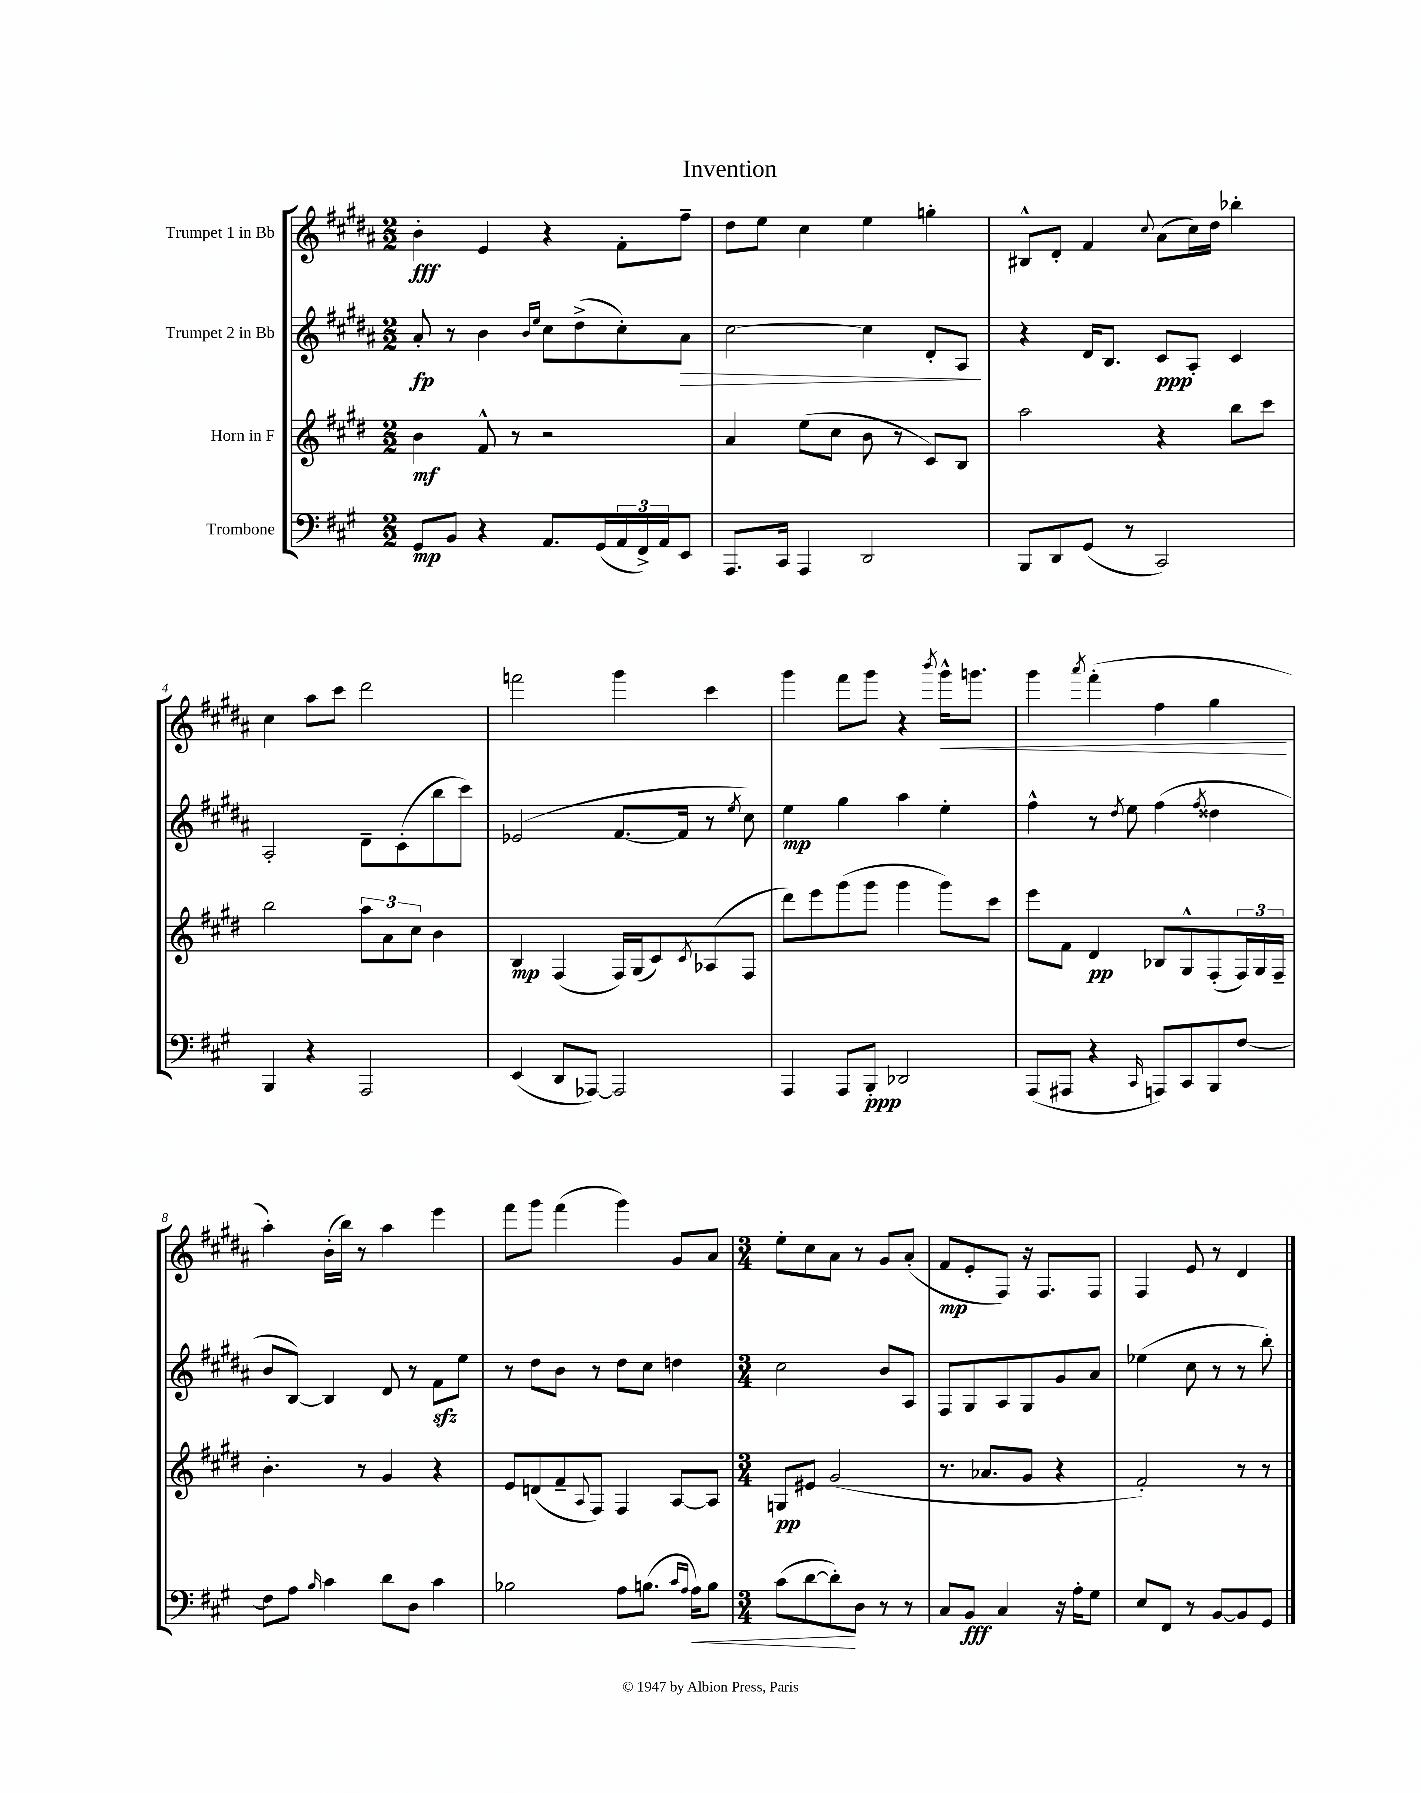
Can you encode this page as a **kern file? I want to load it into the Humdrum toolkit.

**kern	**kern	**kern	**kern
*staff4	*staff3	*staff2	*staff1
*clefF4	*clefG2	*clefG2	*clefG2
*k[f#c#g#]	*k[f#c#g#d#]	*k[f#c#g#d#a#]	*k[f#c#g#d#a#]
*M2/2	*M2/2	*M2/2	*M2/2
8GG#	4b	8a#'	4b'
8BB	.	8r	.
4r	8f#^^	4b	4e
.	8r	.	.
.	.	16qqb	.
.	.	16qqee	.
8.AA	2r	8cc#	4r
.	.	(8dd#^	.
(16GG#	.	.	.
24AA	.	8cc#')	8f#'
24FF#^)	.	.	.
24AA	.	.	.
8EE	.	8a#	8ff#~
=	=	=	=
8.AAA	4a	[2cc#	8dd#
.	.	.	8ee
16CC#	.	.	.
4AAA	(8ee	.	4cc#
.	8cc#	.	.
2DD	8b	4cc#]	4ee
.	8r	.	.
.	8c#)	8d#'	4gg'
.	8B	8A#	.
=	=	=	=
8BBB	2aa	4r	8B#^^
8DD	.	.	8d#'
(8GG#	.	16d#	4f#
.	.	8.B	.
8r	.	.	.
.	.	.	8qqcc#
2CC#)	4r	8c#	(8a#
.	.	8A#'	16cc#)
.	.	.	16dd#
.	8bb	4c#	4bb-'
.	8ccc#	.	.
=	=	=	=
4BBB	2bb	2A#'	4cc#
4r	.	.	8aa#
.	.	.	8ccc#
2AAA	12aa	8d#~	2ddd#
.	12a	.	.
.	.	(8c#'	.
.	12cc#	.	.
.	4b	8bb	.
.	.	8ccc#)	.
=	=	=	=
(4EE	4B	(2e-	2fff
8DD	(4F#	.	.
[8AAA-)	.	.	.
2AAA-]	16F#)	[8.f#	4ggg#
.	(16G#	.	.
.	8c#)	.	.
.	.	16f#]	.
.	8qc#	.	.
.	(8A-	8r	4ccc#
.	.	8qee	.
.	8F#	8cc#)	.
=	=	=	=
4AAA	8ddd#)	4ee	4ggg#
.	8eee	.	.
8AAA	(8ggg#	4gg#	8fff#
8BBB'	8ggg#	.	8ggg#
2DD-	4ggg#	4aa#	4r
.	.	.	8qbbb
.	8ggg#)	4ee'	16ggg#^^
.	.	.	8.ggg
.	8ccc#	.	.
=	=	=	=
(8AAA	8eee	4ff#^^	4ggg#
8AAA#	8f#	.	.
.	.	.	8qaaa#
4r	4d#	8r	(4fff#'
.	.	8qdd#	.
.	.	8ee	.
16qqCC#	.	.	.
8AAA)	8B-	(4ff#	4ff#
8CC#	8G#^^	.	.
.	.	8qff#	.
8BBB	(8F#'	4dd##	4gg#
[8F#	24F#)	.	.
.	24G#	.	.
.	24F#~	.	.
=	=	=	=
8F#]	4.b'	8b	4aa#')
8A	.	[8B)	.
16qqB	.	.	.
4c#	.	4B]	(16b'
.	.	.	16bb)
.	8r	.	8r
8d	4g#	8d#	4aa#
8D	.	8r	.
4c#	4r	8f#	4eee
.	.	8ee	.
=	=	=	=
2B-	8e	8r	8fff#
.	(8d	8dd#	8ggg#
.	8f#~	8b	(4fff#
.	8qqA	.	.
.	8F#)	8r	.
8A	4F#	8dd#	4ggg#)
(8.B	.	8cc#	.
.	[8A	4dd	8g#
16qqc#	.	.	.
16qqA	.	.	.
16A)	.	.	.
8B	8A]	.	8a#
=	=	=	=
*M3/4	*M3/4	*M3/4	*M3/4
(8c#	8G	2cc#	8ee'
[8d	8e#	.	8cc#
8d'])	(2g#	.	8a#
8D	.	.	8r
8r	.	8b	8g#
8r	.	8A#	(8a#'
=	=	=	=
8C#	8.r	8F#	8f#
8BB	.	8G#	8e'
.	8.a-	.	.
4C#	.	8A#	8F#)
.	8g#	8G#	16r
.	.	.	8.F#
16r	4r	8g#	.
16A'	.	.	.
8G#	.	8a#	8F#
=	=	=	=
8E	2f#')	(4ee-	4F#
8FF#	.	.	.
8r	.	8cc#	8e
[8BB	.	8r	8r
8BB]	8r	8r	4d#
8GG#	8r	8bb')	.
==	==	==	==
*-	*-	*-	*-
